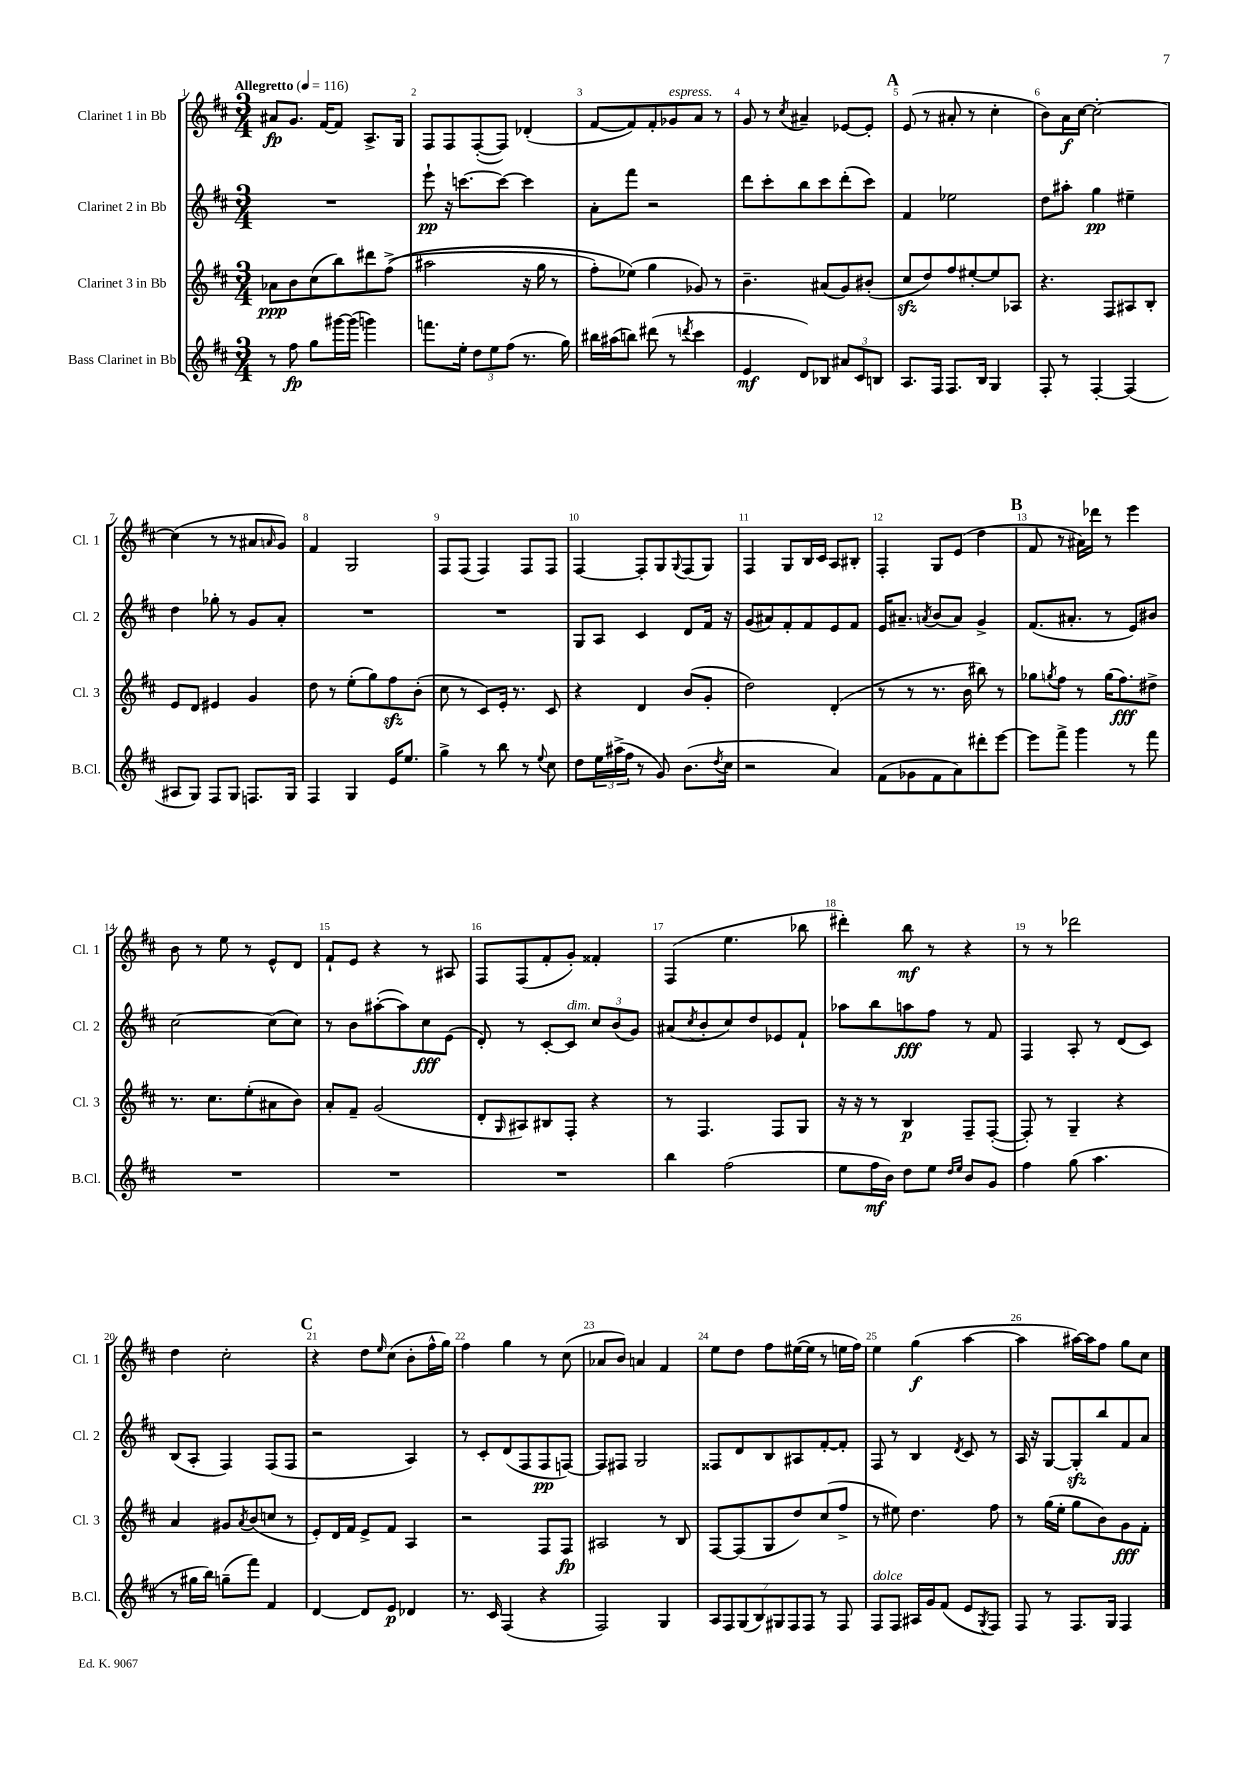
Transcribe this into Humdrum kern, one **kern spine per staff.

**kern	**kern	**kern	**kern
*staff4	*staff3	*staff2	*staff1
*clefG2	*clefG2	*clefG2	*clefG2
*k[f#c#]	*k[f#c#]	*k[f#c#]	*k[f#c#]
*M3/4	*M3/4	*M3/4	*M3/4
*MM116	*MM116	*MM116	*MM116
8r	8a-\L	2.r	8a#/L
8ff#\	8b\	.	8.g/J
8gg\L	(8cc#\	.	.
.	.	.	[16f#/LK
[16ggg#\L	8bb\)	.	8f#/]J
(16ggg#\]JJ	.	.	.
4ggg\)	8ddd#\	.	8.A^/L
.	&((8ff#^\J	.	.
.	.	.	16G/Jk
=	=	=	=
8.fff\L	2aa#\	8eee`\	8F#/L
.	.	16r	8F#/
16ee'\Jk	.	[8.ccc\L	.
12dd\L	.	.	([8F#'/
12ee\	.	.	.
.	.	8ccc\_J	8F#/]J)
(12ff#\J	.	.	.
8.r	16r	4ccc\]	(4d-'/
.	16gg\	.	.
.	8r	.	.
16gg\)	.	.	.
=	=	=	=
16bb#\LL	8ff#'\L)	8a'\L	[8f#/L
(16aa#\J	.	.	.
8bb\J)	(8ee-\J&)	8fff#\J	8f#/])
(8ddd#\	4gg\	2r	8f#'/
8r	.	.	8g-/
8qddd/	.	.	.
4ccc#\	8g-/)	.	8a/J
.	8r	.	8r
=	=	=	=
4e/	4.b~\	8ddd\L	8g/
.	.	8ccc#'\	8r
.	.	.	8qcc#/
8d/L)	.	8bb\	4a#~/
8B-/J	(8a#/L	8ccc#\	.
12a#/L	8g/)	(8ddd'\	[8e-/L
12c#/	.	.	.
.	(8b#'/J	8ccc#\J)	8e-'/]J
12B/J	.	.	.
=	=	=	=
8.A/L	8cc#/L	4f#/	(8e/
.	8dd/)	.	8r
16F#/Jk	.	.	.
8.F#/L	8ff#/	2ee-\	8a#'/
.	[8ee#'/	.	8r
16B/Jk	.	.	.
4G/	8ee#/]	.	4cc#'\
.	8A-/J	.	.
=	=	=	=
8F#'/	4.r	8dd\L	8b\L)
8r	.	8aa#'\J	16a\L
.	.	.	[16cc#\JJ
[4F#'/	.	4gg\	2cc#'\_
.	8F#/L	.	.
(4F#/]	8A#/	4ee#~\	.
.	8B'/J	.	.
=	=	=	=
8A#/L	8e/L	4dd\	(4cc#\]
8G/J)	8d/J	.	.
8F#/L	4e#/	8gg-'\	8r
8G/J	.	8r	8r
8.F/L	4g/	8g/L	8a#/L
.	.	.	16qqa/
.	.	8a'/J	8g/J)
16G/Jk	.	.	.
=	=	=	=
4F#/	8dd\	2.r	4f#/
.	8r	.	.
4G/	(8ee'\L	.	2G/
.	8gg\)	.	.
16e/LK	8ff#\	.	.
8.ee/J	.	.	.
.	(8b'\J	.	.
=	=	=	=
4gg^\	8cc#\	2.r	8F#/L
.	8r	.	(8F#/J
8r	8c#/L)	.	4F#/)
8bb\	16e'/Jk	.	.
.	8.r	.	.
8r	.	.	8F#/L
8qqee/	.	.	.
8cc#\	8c#/	.	8F#/J
=	=	=	=
8dd\L	4r	8G/L	[4F#/
24ee\L	.	8A/J	.
(24aa#^\	.	.	.
24ff#\JJ	.	.	.
8r	4d/	4c#/	8F#'/]L
8g/)	.	.	8G/
.	.	.	8qqG/
(8.b\L	(8b/L	8d/L	(8F#/
.	8g'/J	16f#/Jk	8G/J)
8qdd/	.	.	.
16cc#\Jk	.	16r	.
=	=	=	=
2r	2dd\)	(8g/L	4F#/
.	.	8a#/)	.
.	.	8f#'/	8G/L
.	.	8f#/	16B/L
.	.	.	16c#/JJ
4a/)	(4d'/	8e/	8A/L
.	.	8f#/J	8B#'/J
=	=	=	=
(8f#\L	8r	16e/LK	4F#'/
.	.	8.a#~/J	.
8g-\	8r	.	.
.	.	8qa/	.
8f#\	8.r	(8b/L	8G/L
8a\)	.	8a/J)	(8e/J
.	16b\	.	.
8ddd#'\	8bb#\)	4g^/	4dd\
[8eee\J	8r	.	.
=	=	=	=
8eee\]L	8gg-\L	(8.f#/L	8f#/
.	8qgg/	.	.
8fff#^\J	8ff#\J	.	8r
.	.	8.a#'/J	.
4ggg\	8r	.	16a#\LL)
.	.	.	16ddd-\JJ
.	(16gg\LK	8r	8r
.	8.ff#\)	.	.
8r	.	8e/L)	4eee\
8fff#\	8dd#^\J	8b#/J	.
=	=	=	=
2.r	8.r	[2cc#\	8b\
.	.	.	8r
.	8.cc#\L	.	.
.	.	.	8ee\
.	(8ee'\	.	8r
.	8a#\	(8cc#\]L	8e^^/L
.	8b\J)	8cc#\J)	8d/J
=	=	=	=
2.r	8a'/L	8r	8f#`/L
.	8f#~/J	8b\L	8e/J
.	(2g/	([8aa#'\	4r
.	.	8aa#\])	.
.	.	8cc#\	8r
.	.	(8e\J	8A#/
=	=	=	=
2.r	8d'/L	8d'/)	8F#/L
.	16qqG/	.	.
.	8A#/)	8r	(8F#/
.	8B#/	[8c#'/L	8f#'/
.	8F#'/J	8c#/]J	8g'/J)
.	4r	12cc#/L	4f##'/
.	.	(12b/	.
.	.	12g/J)	.
=	=	=	=
4bb\	8r	(8a#/L	(4F#/
.	.	8qcc#/	.
.	4.F#/	8b'/	.
(2ff#\	.	8cc#/)	4.ee\
.	.	8dd/	.
.	8F#/L	8e-/	.
.	8G/J	8f#`/J	8bb-\
=	=	=	=
8ee\L	16r	8aa-\L	4ddd#'\)
.	16r	.	.
16ff#\L	8r	8bb\	.
16b\JJ)	.	.	.
8dd\L	4B/	8aa\	8bb\
8ee\J	.	8ff#\J	8r
16qqdd/LL	.	.	.
16qqee/JJ	.	.	.
8b/L	8F#~/L	8r	4r
8g/J	([8F#'/J	8f#/	.
=	=	=	=
4ff#\	8F#'/])	4F#/	8r
.	8r	.	8r
(8gg\	4G~/	8A'/	2ddd-\
4.aa\	.	8r	.
.	4r	(8d/L	.
.	.	8c#/J)	.
=	=	=	=
8r	4a/	(8B/L	4dd\
16gg#\LL	.	8A'/J	.
16bb\JJ)	.	.	.
(8gg~\L	8g#/L	4F#/)	2cc#'\
.	8qa/	.	.
8fff#\J)	(8b/	.	.
4f#/	8cc/J	(8F#/L	.
.	8r	8F#/J	.
=	=	=	=
[4d/	8e'/L)	2r	4r
.	16d/L	.	.
.	16f#/JJ	.	.
8d/]L	8e^/L	.	8dd\L
.	.	.	16qqee/
8e/J	8f#/J	.	(8cc#\J
4d-/	4A/	4A/)	8b'\L
.	.	.	16ff#^^\L
.	.	.	16gg\JJ)
=	=	=	=
8.r	2r	8r	4ff#\
.	.	8c#'/L	.
16c#/	.	.	.
(4F#/	.	(8d/	4gg\
.	.	8F#/	.
4r	8F#/L	8F#/	8r
.	8F#/J	[8F/J)	(8cc#\
=	=	=	=
2F#/)	2A#/	8F/]L	8a-/L
.	.	8F#/J	8b/J)
.	.	2G/	4a/
4G/	8r	.	4f#/
.	8B/	.	.
=	=	=	=
14A/L	[8F#/L	8F##/L	8ee\L
14F#/	.	.	.
.	(8F#/]	8d/	8dd\J
(14G/	.	.	.
14B/)	.	.	.
.	8G/	8B/	8ff#\L
14G#/	.	.	.
14F#/	.	.	.
.	8dd/)	8A#/	([16ee#\L
14F#/J	.	.	.
.	.	.	16ee#\]JJ
8r	(8cc#/	[8f#'/	8r
8F#/	8ff#^/J	8f#'/]J	16ee\LL
.	.	.	16ff#\JJ)
=	=	=	=
8F#/L	8r	8F#/	4ee\
8F#/J	8ee#\)	8r	.
16A#/LL	4.dd\	4B/	(4gg\
16g/J	.	.	.
(8f#/J	.	.	.
.	.	8qd/	.
8e/L	.	8c#/	[4aa\
8qG/	.	.	.
8F#/J)	8ff#\	8r	.
=	=	=	=
8F#/	8r	16A/	4aa\]
.	.	16r	.
8r	(16gg\LL	[8G/L	.
.	16ee'\JJ	.	.
8.F#/L	8gg\L	8G'/]	[16aa#\LL)
.	.	.	16aa#\]J
.	8b\)	8bb/	8ff#\J
16G/Jk	.	.	.
4F#/	8g\	8f#/	8gg\L
.	8f#'\J	8a/J	8cc#\J
==	==	==	==
*-	*-	*-	*-
